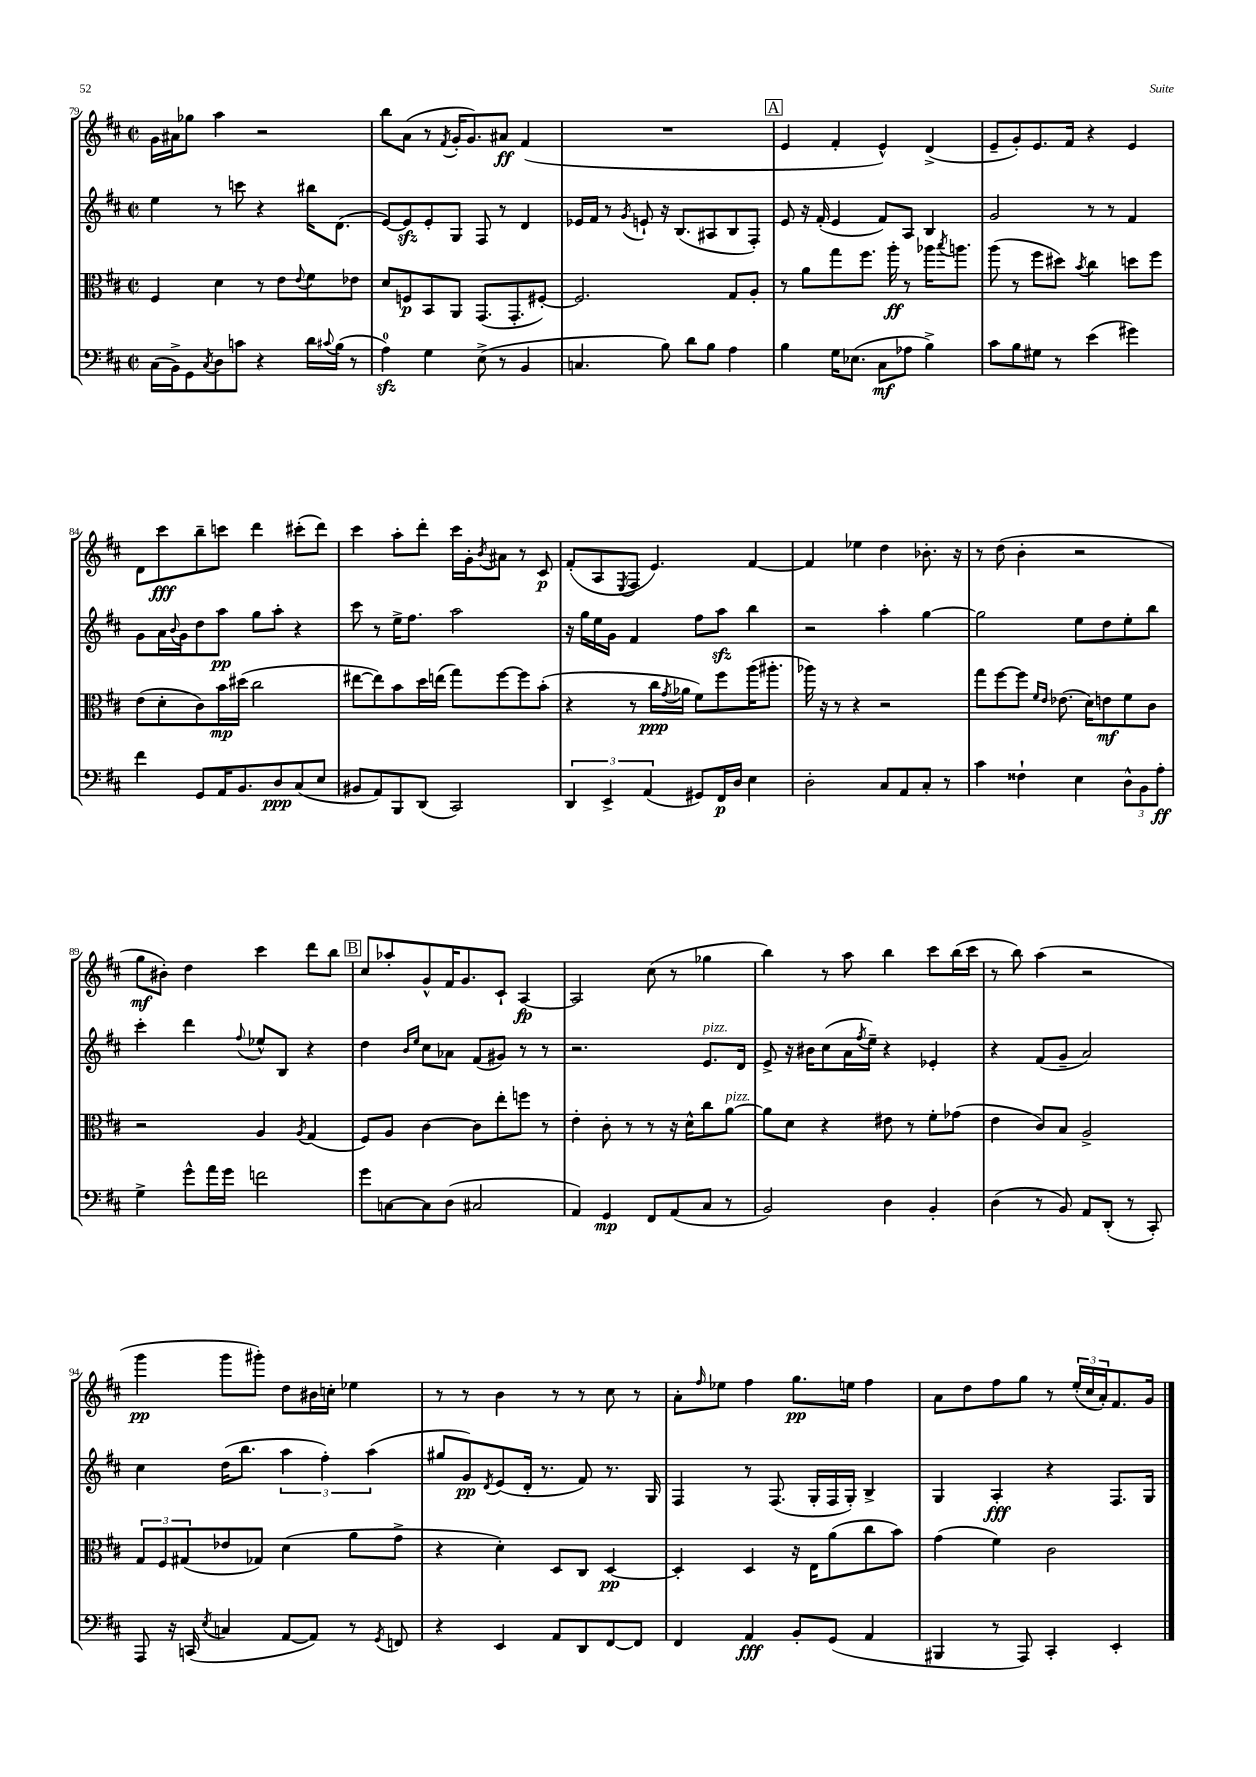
<<
\new StaffGroup <<
\new Staff = "s0" {
    \clef treble \key d \major \defaultTimeSignature \time 2/2
    g'16 ais'16 ges''8 a''4 r2 |
    b''8 a'8( r8 \acciaccatura { fis'8 } g'16-. g'8.) ais'8\ff fis'4( |
    R1 |
    \mark \markup { \box "A" } e'4 fis'4-. e'4-^) d'4->( |
    e'8-- g'8-.) e'8. fis'16 r4 e'4 |
    d'8 cis'''8\fff b''8-- c'''8 d'''4 cis'''8-.( d'''8) |
    cis'''4 a''8-. d'''8-. cis'''16 g'16-. \acciaccatura { b'8 } ais'8 r8 cis'8\p |
    fis'8-.( a8 \acciaccatura { e8 } fis8 e'4.) fis'4~ |
    fis'4 ees''4 d''4 bes'8.-. r16 |
    r8 d''8( b'4-. r2 |
    g''8\mf bis'8-.) d''4 cis'''4 d'''8 b''8 |
    \mark \markup { \box "B" } cis''8 aes''8-. g'8-^ fis'16 g'8. cis'8-! a4~\fp |
    a2 cis''8( r8 ges''4 |
    b''4) r8 a''8 b''4 cis'''8 b''16( cis'''16 |
    r8 b''8) a''4( r2 |
    g'''4\pp g'''8 gis'''8-.) d''8 bis'16 c''16-. ees''4 |
    r8 r8 b'4 r8 r8 cis''8 r8 |
    a'8-. \grace { fis''16 } ees''8 fis''4 g''8.\pp e''16 fis''4 |
    a'8 d''8 fis''8 g''8 r8 \tuplet 3/2 { e''16-.( cis''16 a'16-.) } fis'8. g'16 \bar "|." |
}
\new Staff = "s1" {
    \clef treble \key d \major \defaultTimeSignature \time 2/2
    e''4 r8 c'''8 r4 bis''16 d'8.( |
    e'8~) e'8\sfz e'8-. g8 fis8 r8 d'4 |
    ees'16 fis'16 r8 \acciaccatura { g'8 } e'8-! r16 b8.( ais8 b8 fis8-.) |
    \mark \markup { \box "A" } e'8 r16 fis'16-.( e'4 fis'8) a8 b4 |
    g'2 r8 r8 fis'4 |
    g'8 a'16 \appoggiatura { b'8 } g'16 d''8 a''8\pp g''8 a''8-. r4 |
    cis'''8 r8 e''16-> fis''8. a''2 |
    r16 g''16 e''16 g'16 fis'4 fis''8 a''8\sfz b''4 |
    r2 a''4-. g''4~ |
    g''2 e''8 d''8 e''8-. b''8 |
    cis'''4-. d'''4 \appoggiatura { fis''8 } ees''8-^ b8 r4 |
    \mark \markup { \box "B" } d''4 \grace { b'16 e''16 } cis''8 aes'8 fis'8( gis'8) r8 r8 |
    r2. e'8.^\markup { \italic "pizz." } d'16 |
    e'8-> r16 bis'16 cis''8( a'16 \acciaccatura { fis''8 } e''16--) r4 ees'4-. |
    r4 fis'8( g'8-- a'2) |
    cis''4 d''16( b''8. \tuplet 3/2 { a''4 fis''4-.) a''4( } |
    gis''8 g'8\pp) \acciaccatura { d'8 } e'8( d'16-. r8. fis'8) r8. g16 |
    fis4 r8 fis8.( g16-. fis16 g16-.) b4-> |
    g4 a4-.\fff r4 fis8. g16 \bar "|." |
}
\new Staff = "s2" {
    \clef alto \key d \major \defaultTimeSignature \time 2/2
    fis4 d'4 r8 e'8 \appoggiatura { e'8 } fis'8 ees'8 |
    d'8 f8\p b,8 a,8 g,8.( g,8.-. fis8~-.) |
    fis2. g8 a8-. |
    \mark \markup { \box "A" } r8 a'8 g''8 fis''8. a''16-.\ff r8 aes''16 \acciaccatura { b''8 } a''8. |
    a''8( r8 fis''8 dis''8) \acciaccatura { b'8 } cis''4 d''8 fis''8 |
    e'8( d'8-. cis'8) b'16\mp dis''16( cis''2 |
    eis''8~ eis''8) b'8 d''16 e''16( g''8) fis''8~ fis''8 b'8-.( |
    r4 r8 cis''16\ppp \acciaccatura { g'8 } aes'16 fis'8) fis''8 a''16( ais''8.-. |
    aes''16) r16 r8 r4 r2 |
    g''8 fis''8~ fis''8 \grace { fis'16 e'16 } ees'8.( d'16) e'8\mf fis'8 cis'8 |
    r2 a4 \acciaccatura { a8 } g4( |
    \mark \markup { \box "B" } fis8) a8 cis'4~ cis'8 e''8-. f''8 r8 |
    e'4-. cis'8-. r8 r8 r16 d'16-^ cis''8 a'8~^\markup { \italic "pizz." } |
    a'8 d'8 r4 eis'8 r8 fis'8-. ges'8( |
    e'4 cis'8) b8 a2-> |
    \tuplet 3/2 { g8 fis8 gis8( } ees'8 ges8) d'4( a'8 g'8-> |
    r4 d'4-.) d8 cis8 d4~\pp |
    d4-. d4 r16 e16 a'8( cis''8 b'8) |
    g'4( fis'4) cis'2 \bar "|." |
}
\new Staff = "s3" {
    \clef bass \key d \major \defaultTimeSignature \time 2/2
    cis16( b,16->) g,8 \acciaccatura { cis8 } d8 c'8 r4 d'16 \appoggiatura { cis'8 } b16( r8 |
    a4-0\sfz) g4 e8->( r8 b,4 |
    c4. b8) d'8 b8 a4 |
    \mark \markup { \box "A" } b4 g16 ees8.( cis8\mf aes8 b4->) |
    cis'8 b8 gis8 r8 e'4( gis'4) |
    fis'4 g,8 a,16 b,8. d8\ppp cis8( e8 |
    bis,8 a,8) b,,8 d,8( cis,2) |
    \tuplet 3/2 { d,4 e,4-> a,4( } gis,8) fis,16\p d16 e4 |
    d2-. cis8 a,8 cis8-. r8 |
    cis'4 fisis4-! e4 \tuplet 3/2 { d8-^ b,8 a8-.\ff } |
    g4-> g'8-^ a'16 g'16 f'2 |
    \mark \markup { \box "B" } g'8 c8~ c8 d8( cis2 |
    a,4) g,4\mp fis,8 a,8( cis8 r8 |
    b,2) d4 b,4-. |
    d4( r8 b,8) a,8 d,8-.( r8 cis,8-.) |
    a,,8 r16 c,16( \acciaccatura { e8 } c4 a,8~ a,8) r8 \acciaccatura { g,8 } f,8 |
    r4 e,4 a,8 d,8 fis,8~ fis,8 |
    fis,4 a,4\fff b,8-. g,8( a,4 |
    bis,,4 r8 a,,8) cis,4-. e,4-. \bar "|." |
}
>>
>>
\layout { \context { \Score currentBarNumber = #79 } }
